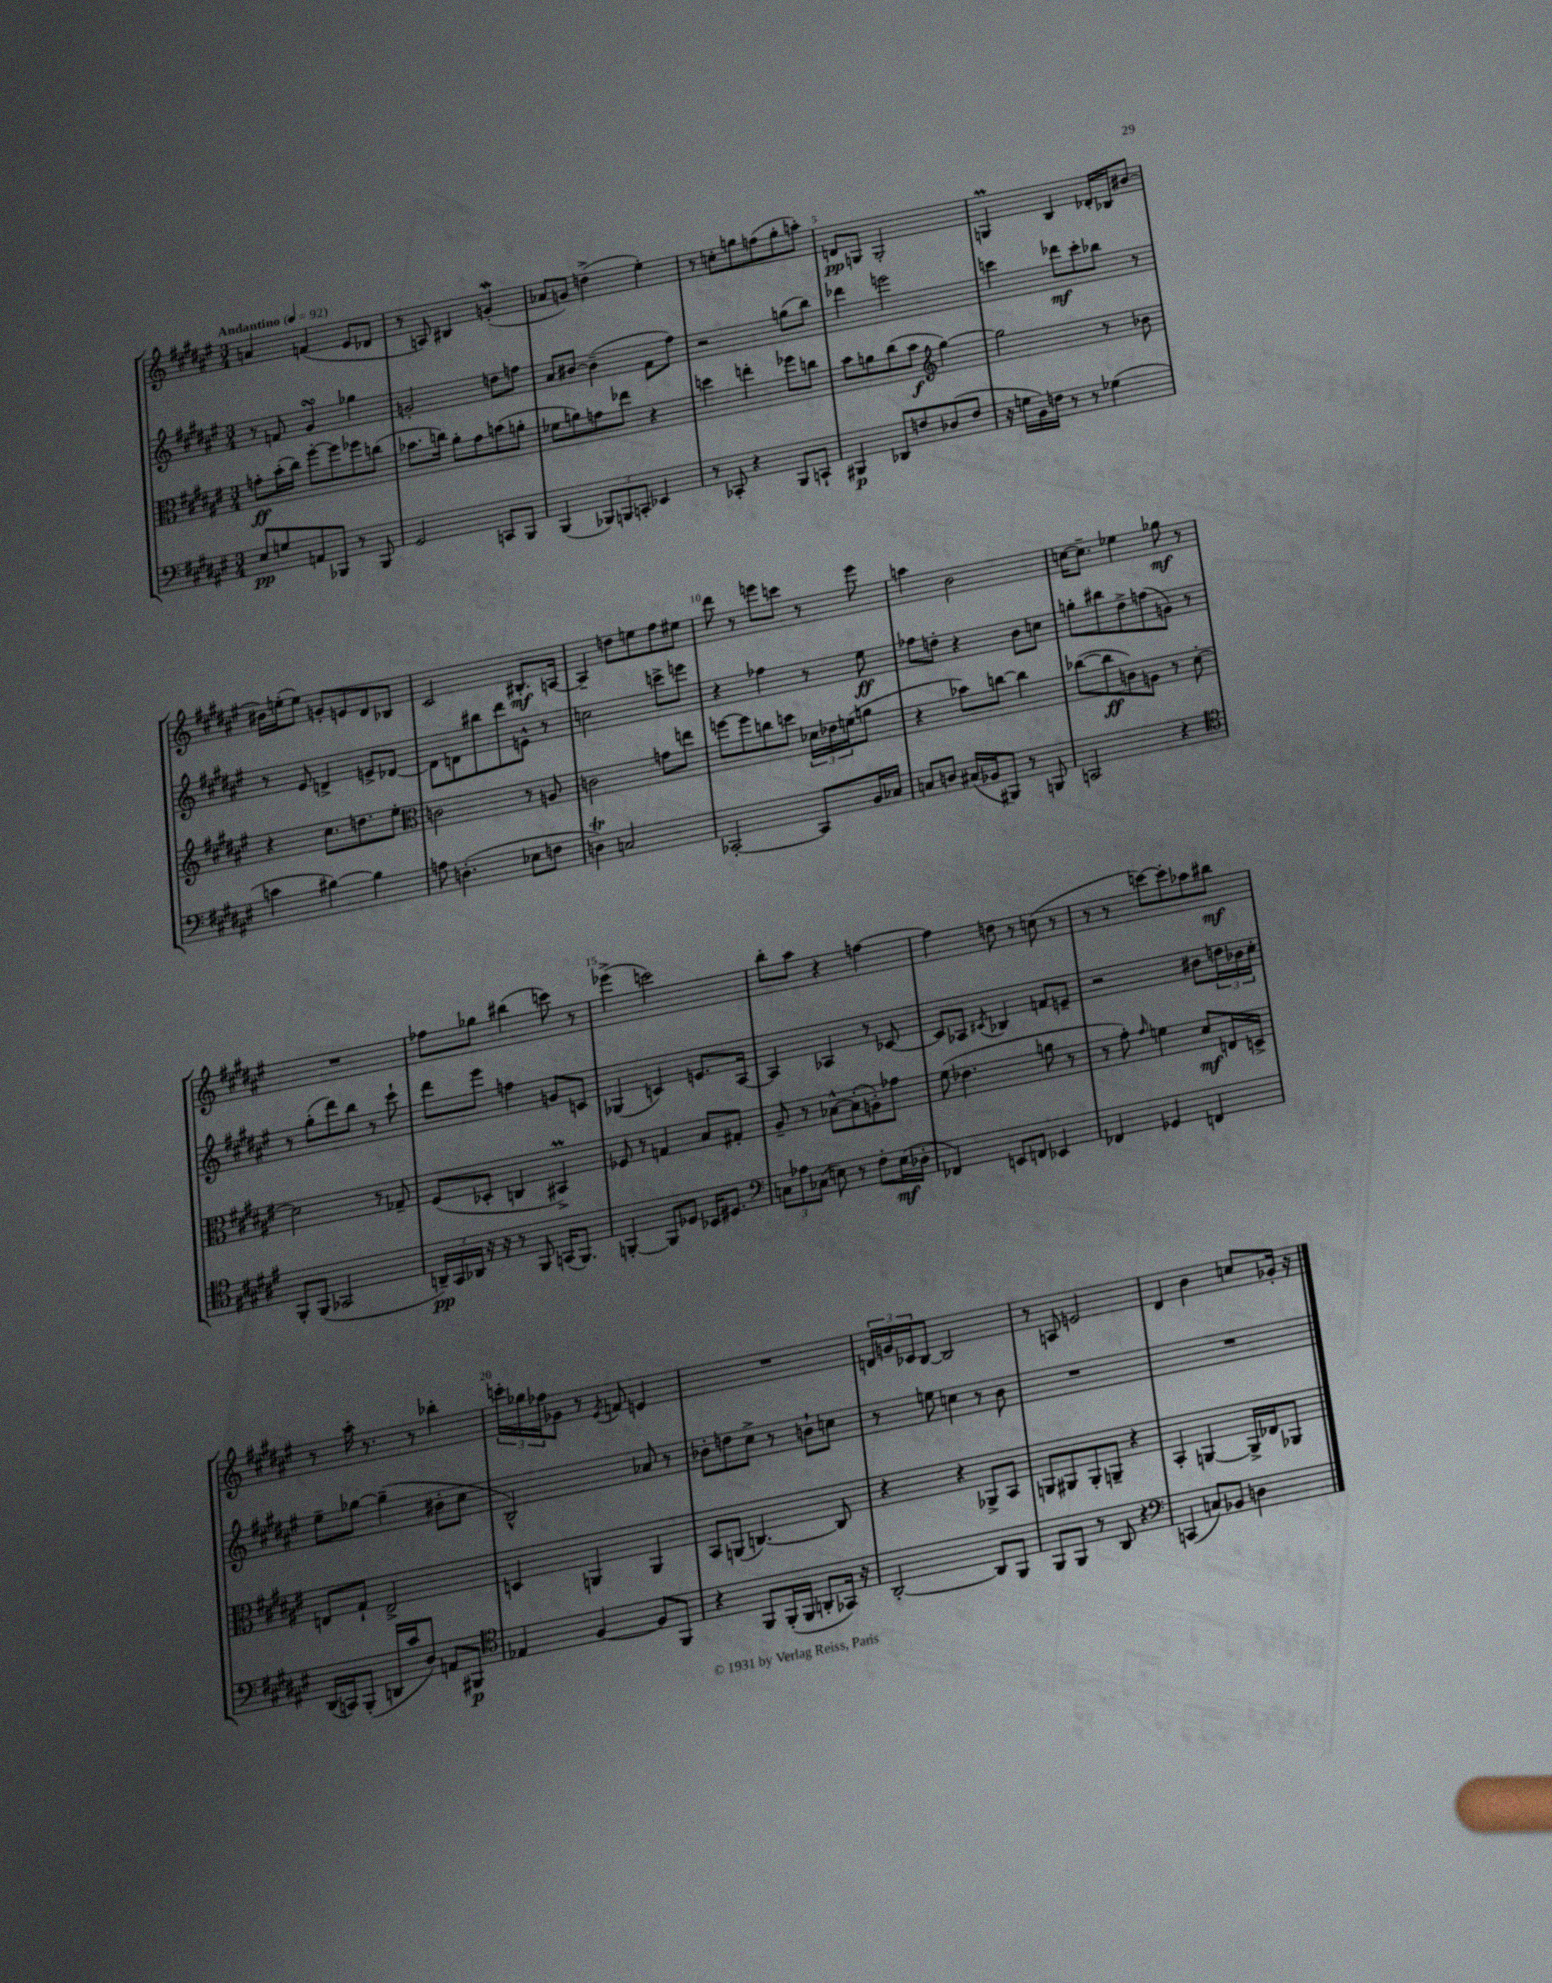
<<
\new StaffGroup <<
\new Staff = "s0" {
    \clef treble \key fis \major \numericTimeSignature \time 3/4 \tempo "Andantino" 4 = 92
    a'4 f'4( eis'8 des'8 |
    r8 a8) bis4 g'4-.\mordent( |
    aes'8 g'8) d''4->( eis''4-.) |
    r8 c''8-. g''8 f''8( g''8-. a''8-.) |
    d'8\pp g8 g2-. |
    g4\prall b4 des'16-. bes16 bis'8~ |
    bis'16 e''16-.( e''8) g'8-. e'8 dis'8 bes8 |
    cis'2 bis8.-.\mf a16~ |
    a4-- d''8 e''8 fis''8 eis''8 |
    dis'''8 r8 e'''8 c'''8 r8 e'''8 |
    a''4 b'2 |
    c''16~ c''8.-- ees''4 ges''8\mf r8 |
    R2. |
    fes''8 ges''8 bis''4( c'''8) r8 |
    ees'''4->( c'''2) |
    b''8-. ais''8 r4 f''4~ |
    f''4 d''8 r8 c''8( r8 |
    r8 r8 c'''8~) c'''8-. aes''8 bis''8\mf |
    r8 ais''16-. r8. r8 bes''4-. |
    \tuplet 3/2 { c'''16-. ges''16 fes''16 } ges'8 r8 \acciaccatura { eis'8 } f'8 e'4 |
    R2. |
    \tuplet 3/2 { d'16 g'16 ces'16 } b8~ b2 |
    r8 a8 e'2 |
    dis'4 b'4 c''8 ges'16-. r16 \bar "|." |
}
\new Staff = "s1" {
    \clef treble \key fis \major \numericTimeSignature \time 3/4
    r8 f'8 gis'4\turn ges''4 |
    g'2-. d''8 f''8 |
    ais'8 bis'8~ bis'4--( fis'8 fis''8) |
    r2 g''8( b''8) |
    des'''4 e'''2 |
    c'''4 des'''8\mf c'''8-. bes''8 r8 |
    r8 eis'8 d'4-> e'8-> des'8~ |
    des'8 d'8 bis''8 dis'''8 e'8-^ r8 |
    c''2 c'''8-> e'''8 |
    r4 fes''4 r8 eis''8\ff |
    fes''8 d''8-. r4 b'8 c''8 |
    g''8-. bis''8 dis''8-> f''8( g'8) r8 |
    r8 gis''8-.( dis'''8) b''8 r8 cis'''8-! |
    dis'''8 eis'''8 f''4 g'8 c'8 |
    ges4( c'4) e'8. ais16~ |
    ais4 aes4 r8 ces'8~ |
    ces'8 aes8 \acciaccatura { cis'8 } bes4 f'8 e'8-- |
    r2 bis'8 \tuplet 3/2 { d''16 bes'16 cis''16-. } |
    eis''8-- ges''8~ ges''4--( bis'8-. cis''8 |
    b2-^) aes'8 r8 |
    bes'8-. d''8 cis''8-> r8 b'8-! c''8 |
    r8 e''8 c''4 r8 b'8 |
    R2. |
    R2. \bar "|." |
}
\new Staff = "s2" {
    \clef alto \key fis \major \numericTimeSignature \time 3/4
    g'8-.\ff b'16-.( cis''16) fis''8~-. fis''8 fes''8 c''8( |
    bes'8. c''16) ais'8-. gis'8 b'8( a'8-. |
    fes'8 a'8) g'8 ees''8 r4 |
    d''4 e''4-. fes''8 c''8 |
    b'8 a'8 cis''8( b'8\f \clef treble gis''4~) |
    gis''2 r8 bes'8 |
    r4 cis''8. d''8. eis''8-. |
    \clef alto c'2 r8 a8 |
    c'2 g'8 e''8 |
    f''8~ f''8 c''8 d''8 \tuplet 3/2 { des'16 ees'16 f'16( } a'8 |
    r4 bes'8) c''8~ c''4 |
    ces''8~( ces''8\ff c'8) a8 r8 dis'8~-. |
    dis'2 r8 ges8-- |
    fis8( des8-. c4 bis,4->\prall) |
    fes8 r8 g4 b8 gis8-. |
    ais8-- r8 bes8~-^ bes8-.( a8-.) ges'8 |
    fis'8( ees'4. a'8 r8 |
    r8 gis'8-.) \grace { gis'16 } f'4 dis'8\mf e16 d16-> |
    e8 gis8-! e2-> |
    d4 a,4 a,4 |
    b,8 a,8( c4.~) c8 |
    r4 r4 aes,8-> b,8 |
    a,8 ais,8 ais,8-. a,8-- r4 |
    b,4-. a,4~ a,16-> ees16 aes,8 \bar "|." |
}
\new Staff = "s3" {
    \clef bass \key fis \major \numericTimeSignature \time 3/4
    eis8\pp g8 a,8 bes,,8 r8 bes,,8 |
    gis,2 c,8 b,,8 |
    b,,4( \tuplet 3/2 { bes,,8) b,,8 c,8-. } ees,4 |
    r8 ces,8-. r4 b,,8 c,8-! |
    bis,,4\p des,8 f8 des8( f8 |
    r16 g16 b,16) f16 r8 r8 ges4( |
    c'4 bis4~) bis4 |
    a8 d4.-.( ees8 f8 |
    d4\trill) c2 |
    ces,2~-. ces,8 b,16 ces16 |
    c8 d8 cis16( bes,16 bis,,8) r8 b,,8 |
    c,2 r4 |
    \clef tenor fis,8-. fis,8( ges,2 |
    \tuplet 3/2 { a,16--\pp) gis,16 aes,16 } r16 r16 r8 fis,8 g,16( fis,8.) |
    f,4~-. f,8 des8 bes,16 dis8. |
    \clef bass \tuplet 3/2 { c8 aes8 ces8( } e8) r8 fis8-. e16\mf( des16-. |
    fes,4) e,8 f,8 ees,4 |
    fes,4 ges,4 f,4 |
    dis,16( c,16) b,,8-.( d,16 cis'16 dis8) a,8 bis,,8\p |
    \clef tenor ees4 fis4~ fis8 fis,8 |
    r4 fis,8 fis,16-.( fis,16 a,8-. ges,16) r16 |
    ais,2~-. ais,8 fis,8 |
    fis,8 fis,8 r8 ais,8 r4 |
    \clef bass c,4( c8) bes,8 d4 \bar "|." |
}
>>
>>
\layout { \context { \Score \override BarNumber.break-visibility = ##(#f #t #t) barNumberVisibility = #(every-nth-bar-number-visible 5) } }
